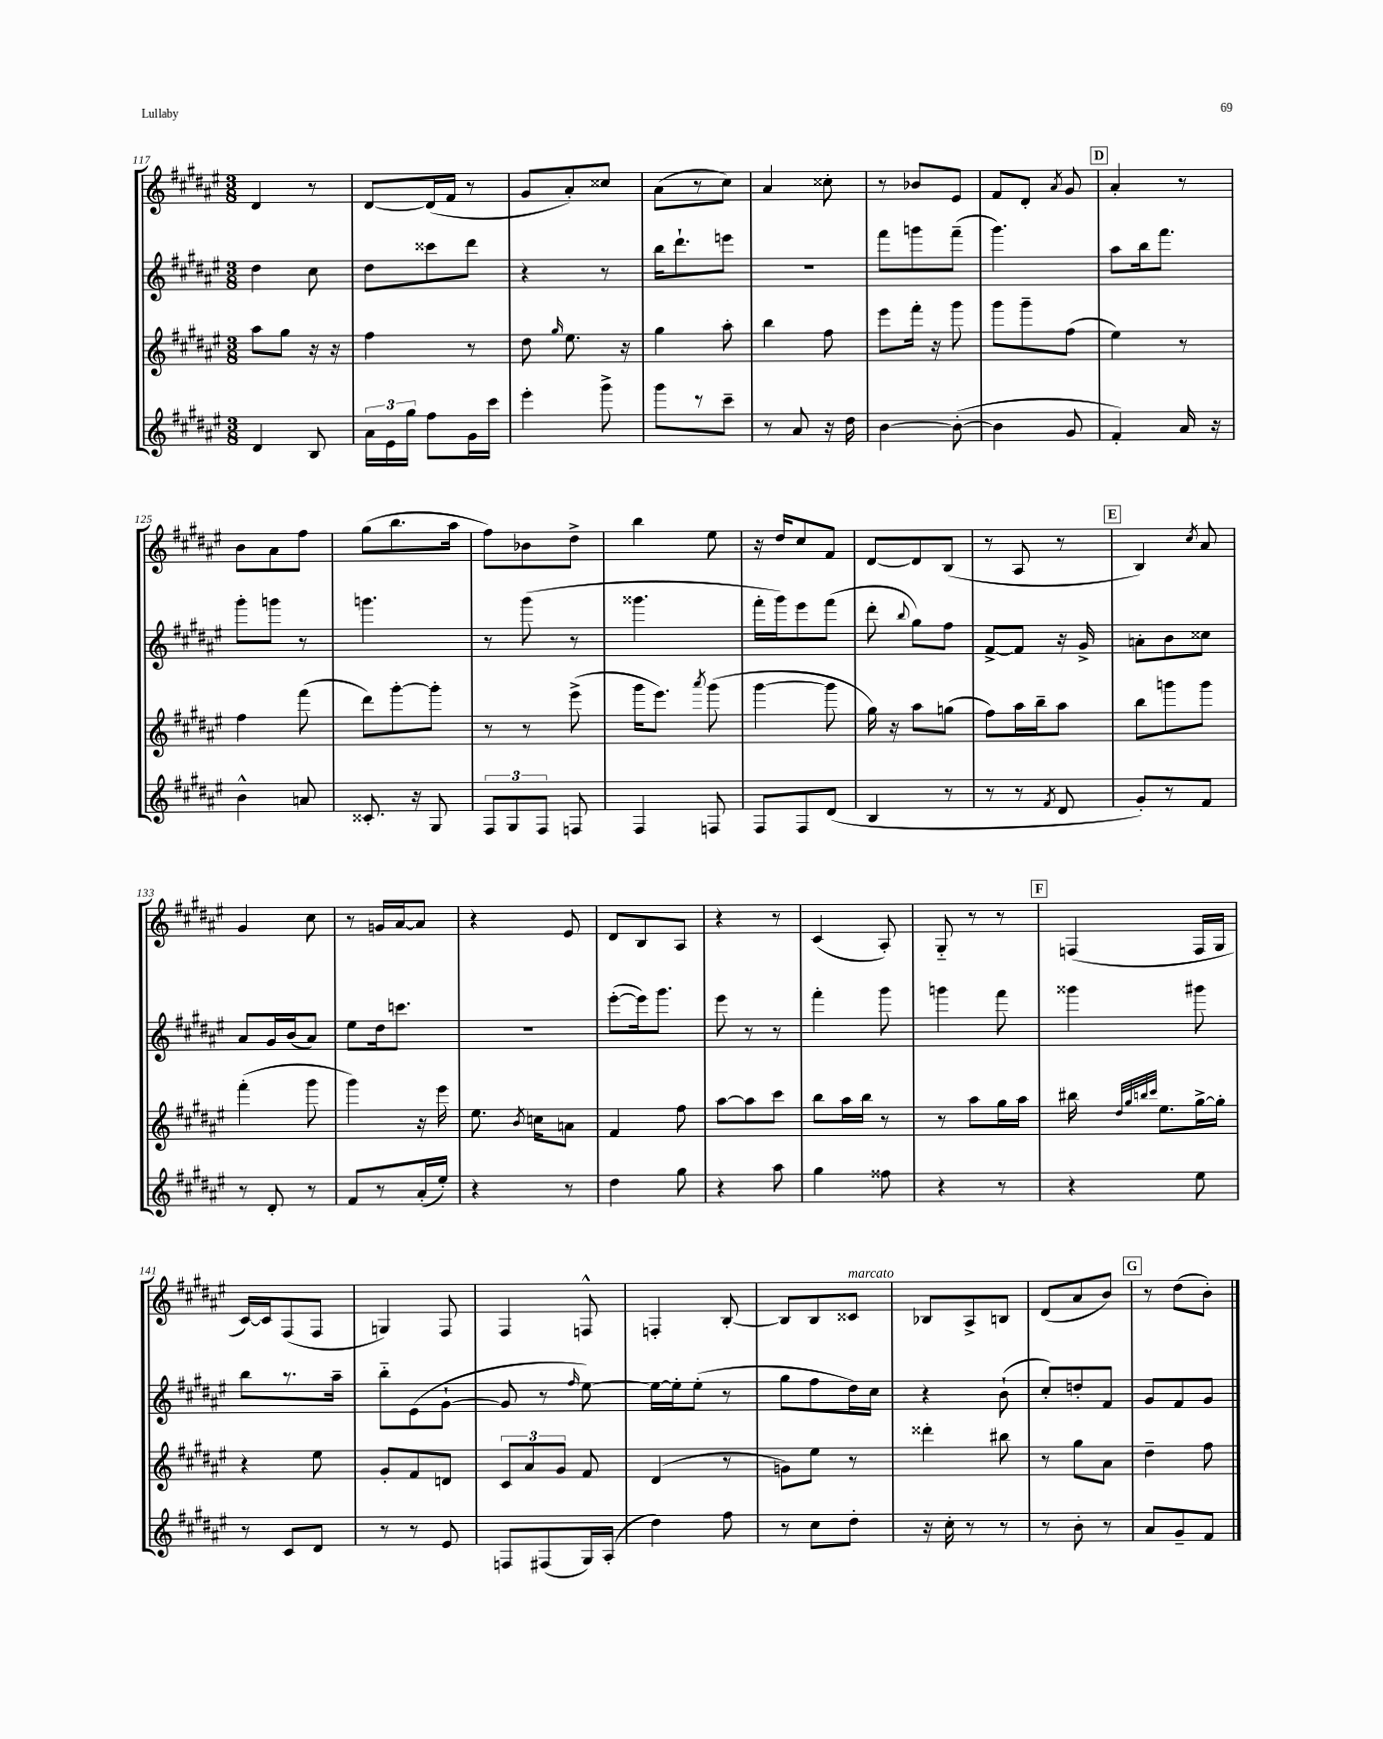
<<
\new StaffGroup <<
\new Staff = "s0" {
    \clef treble \key fis \major \numericTimeSignature \time 3/8
    \autoBeamOff dis'4 r8 |
    dis'8[~ dis'16( fis'16] r8 |
    gis'8[ ais'8-.) cisis''8] |
    ais'8[( r8 cis''8]) |
    ais'4 cisis''8-. |
    r8 bes'8[ eis'8] |
    fis'8[ dis'8]-. \acciaccatura { ais'8 } gis'8 |
    \mark \markup { \box "D" } ais'4-. r8 |
    b'8[ ais'8 fis''8] |
    gis''8[( b''8. ais''16] |
    fis''8[) bes'8 dis''8]-> |
    b''4 eis''8 |
    r16 dis''16[ cis''8 fis'8] |
    dis'8[~ dis'8 b8]( |
    r8 ais8 r8 |
    \mark \markup { \box "E" } b4) \acciaccatura { cis''8 } ais'8 |
    gis'4 cis''8 |
    r8 g'16[ ais'16~ ais'8] |
    r4 eis'8 |
    dis'8[ b8 ais8] |
    r4 r8 |
    cis'4( ais8-.) |
    gis8-_ r8 r8 |
    \mark \markup { \box "F" } f4( f16[ gis16] |
    cis'16[~) cis'16 fis8( fis8] |
    g4) fis8 |
    fis4 f8-^ |
    f4-. b8~-. |
    b8[ b8 cisis'8]^\markup { \italic "marcato" } |
    bes8[ ais8-> b8] |
    dis'8[( ais'8 b'8]) |
    \mark \markup { \box "G" } r8 dis''8[( b'8]-.) \bar "|." |
}
\new Staff = "s1" {
    \clef treble \key fis \major \numericTimeSignature \time 3/8
    \autoBeamOff dis''4 cis''8 |
    dis''8[ cisis'''8 dis'''8] |
    r4 r8 |
    b''16[ dis'''8.-! e'''8] |
    R4. |
    fis'''8[ g'''8 fis'''8]--( |
    gis'''4.) |
    \mark \markup { \box "D" } ais''8[ b''16 fis'''8.] |
    gis'''8[-. g'''8] r8 |
    g'''4. |
    r8 gis'''8( r8 |
    gisis'''4. |
    fis'''16[-. gis'''16) eis'''8 fis'''8]( |
    dis'''8-. \appoggiatura { b''8 } gis''8[) fis''8] |
    fis'8[~-> fis'8] r16 gis'16-> |
    \mark \markup { \box "E" } a'8[-. b'8 cisis''8] |
    ais'8[ gis'16 b'16( ais'8]) |
    eis''8[ dis''16 c'''8.] |
    R4. |
    eis'''8[~-.( eis'''16) gis'''8.] |
    eis'''8 r8 r8 |
    fis'''4-. gis'''8 |
    g'''4 fis'''8 |
    \mark \markup { \box "F" } gisis'''4 gis'''8 |
    b''8[ r8. ais''16]-- |
    b''8[-_ eis'8( gis'8]~-! |
    gis'8 r8 \grace { fis''16 } eis''8~) |
    eis''16[~ eis''16-. eis''8]-.( r8 |
    gis''8[ fis''8 dis''16) cis''16] |
    r4 b'8-!( |
    cis''8[-.) d''8-. fis'8] |
    \mark \markup { \box "G" } gis'8[ fis'8 gis'8] \bar "|." |
}
\new Staff = "s2" {
    \clef treble \key fis \major \numericTimeSignature \time 3/8
    \autoBeamOff ais''8[ gis''8] r16 r16 |
    fis''4 r8 |
    dis''8 \grace { gis''16 } eis''8. r16 |
    gis''4 ais''8-. |
    b''4 fis''8 |
    eis'''8[ fis'''16]-. r16 gis'''8 |
    gis'''8[ gis'''8-- fis''8]( |
    \mark \markup { \box "D" } eis''4) r8 |
    fis''4 fis'''8( |
    dis'''8[) gis'''8~-. gis'''8]-. |
    r8 r8 eis'''8->( |
    gis'''16[ eis'''8.]) \acciaccatura { ais'''8 } gis'''8( |
    gis'''4~ gis'''8 |
    gis''16) r16 ais''8[ g''8]( |
    fis''8[) ais''16 b''16-- ais''8] |
    \mark \markup { \box "E" } b''8[ g'''8 g'''8] |
    fis'''4-.( gis'''8 |
    gis'''4) r16 eis'''16 |
    eis''8. \acciaccatura { b'8 } c''16[ a'8] |
    fis'4 fis''8 |
    ais''8[~ ais''8 cis'''8] |
    b''8[ ais''16 b''16] r8 |
    r8 ais''8[ gis''16 ais''16] |
    \mark \markup { \box "F" } bis''16 \grace { dis''32[ gis''32 b''32 cis'''32] } eis''8.[ gis''16~-> gis''16]-. |
    r4 eis''8 |
    gis'8[-. fis'8 d'8] |
    \tuplet 3/2 { cis'8[ ais'8 gis'8] } fis'8 |
    dis'4( r8 |
    g'8[) eis''8] r8 |
    disis'''4-. bis''8 |
    r8 gis''8[ ais'8] |
    \mark \markup { \box "G" } dis''4-- fis''8 \bar "|." |
}
\new Staff = "s3" {
    \clef treble \key fis \major \numericTimeSignature \time 3/8
    \autoBeamOff dis'4 b8 |
    \tuplet 3/2 { ais'16[ eis'16 gis''16] } fis''8[ gis'16 cis'''16] |
    eis'''4-. gis'''8-> |
    gis'''8[ r8 cis'''8]-- |
    r8 ais'8 r16 dis''16 |
    b'4~ b'8~-.( |
    b'4 gis'8 |
    \mark \markup { \box "D" } fis'4-.) ais'16 r16 |
    b'4-^ a'8 |
    cisis'8.-. r16 gis8 |
    \tuplet 3/2 { fis8[ gis8 fis8] } f8 |
    fis4 f8 |
    fis8[ fis8 dis'8]( |
    b4 r8 |
    r8 r8 \acciaccatura { fis'8 } dis'8 |
    \mark \markup { \box "E" } gis'8[-.) r8 fis'8] |
    r8 dis'8-. r8 |
    fis'8[ r8 ais'16-.( eis''16]-.) |
    r4 r8 |
    dis''4 gis''8 |
    r4 ais''8 |
    gis''4 fisis''8 |
    r4 r8 |
    \mark \markup { \box "F" } r4 eis''8 |
    r8 cis'8[ dis'8] |
    r8 r8 eis'8 |
    f8[ fis8( gis16) ais16]-.( |
    dis''4) fis''8 |
    r8 cis''8[ dis''8]-. |
    r16 cis''16-. r8 r8 |
    r8 b'8-. r8 |
    \mark \markup { \box "G" } ais'8[ gis'8-- fis'8] \bar "|." |
}
>>
>>
\layout { \context { \Score currentBarNumber = #117 } }
